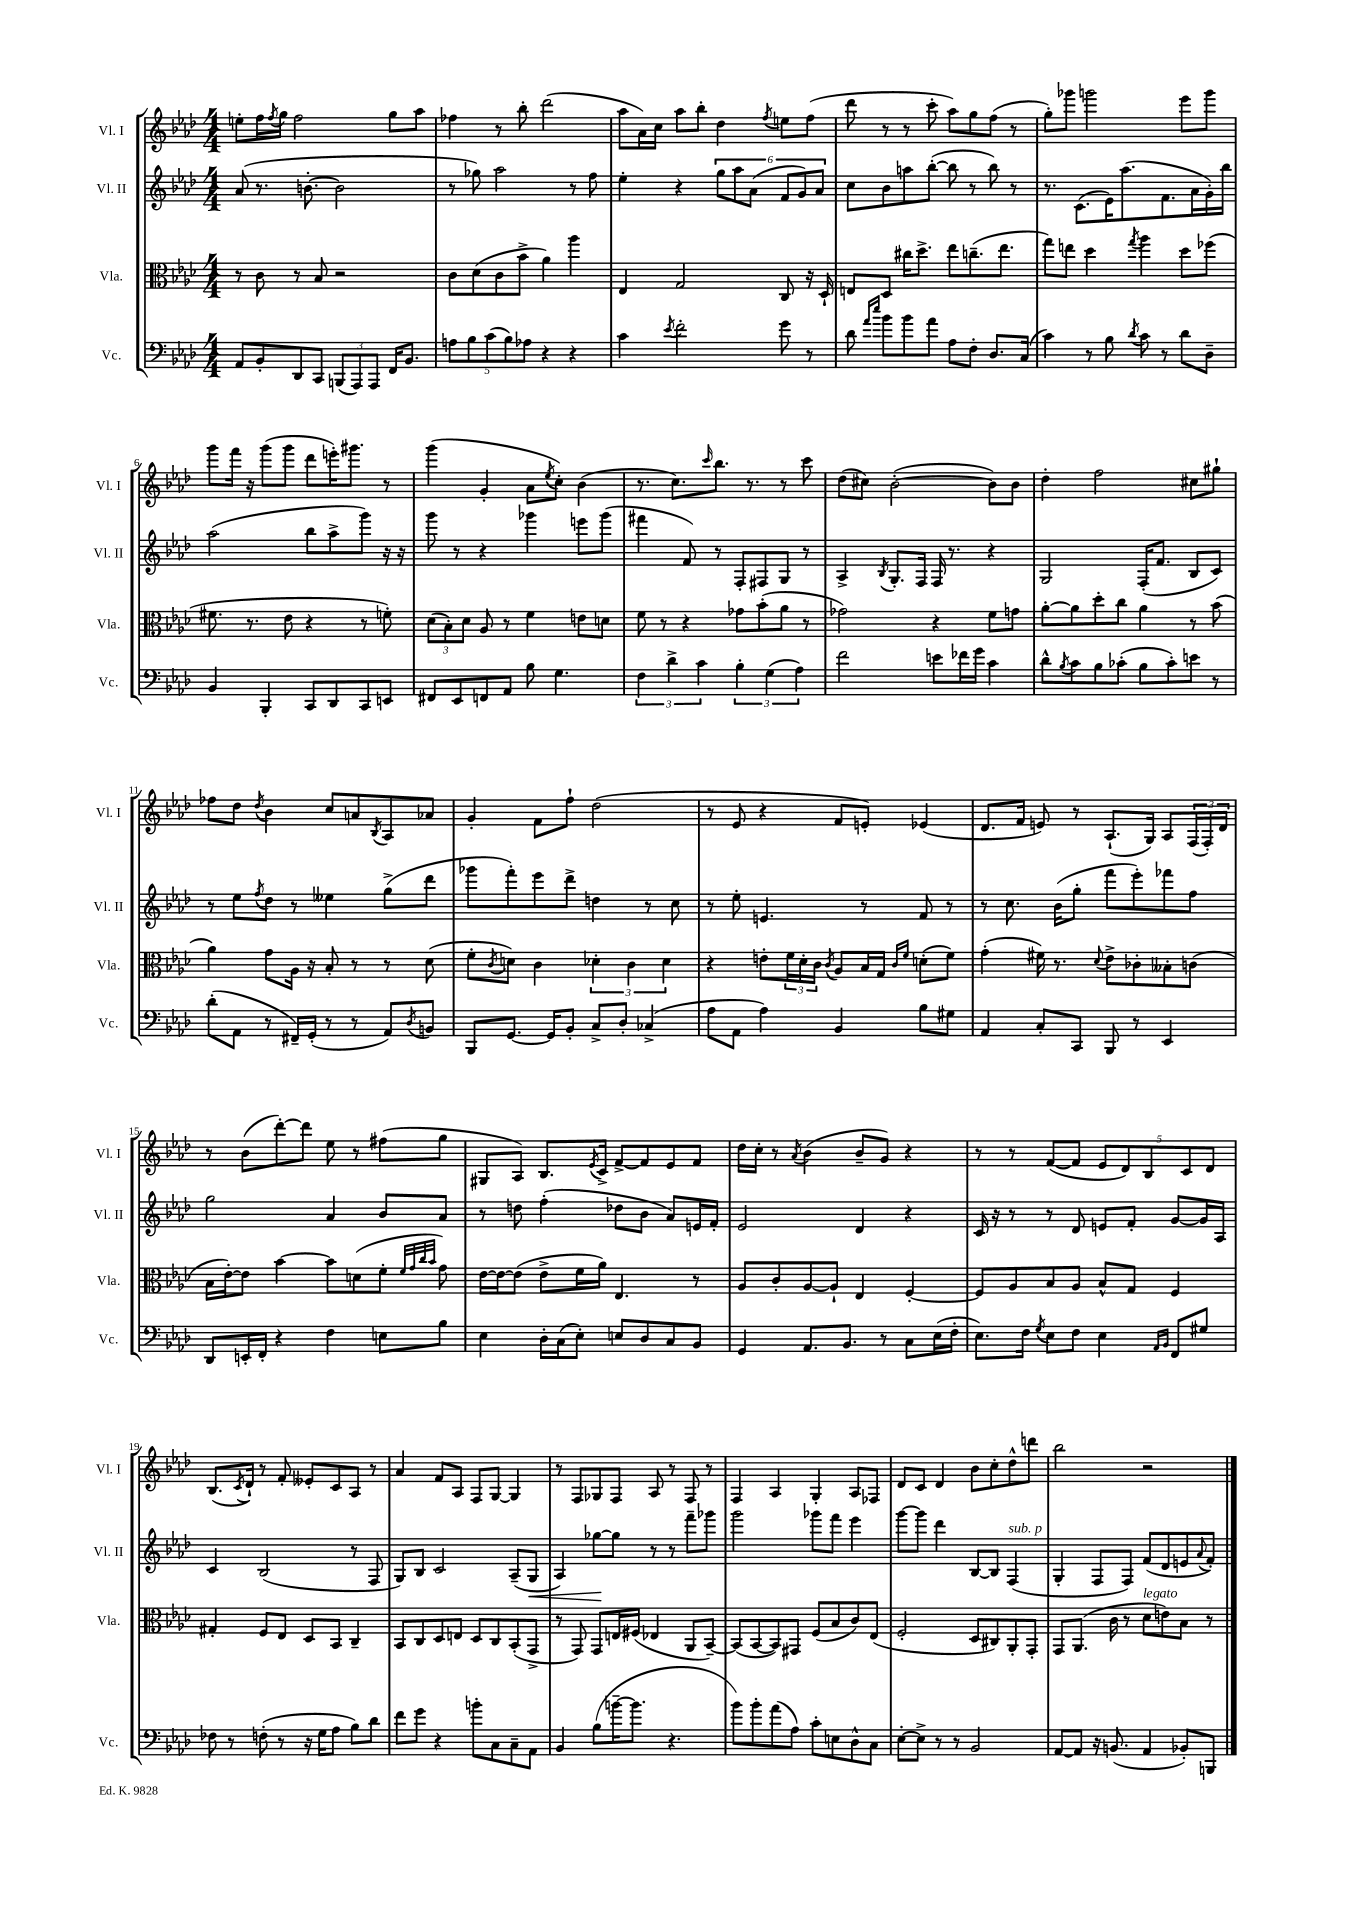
<<
\new StaffGroup <<
\new Staff = "s0" \with { instrumentName = "Vl. I" shortInstrumentName = "Vl. I" } {
    \clef treble \key aes \major \numericTimeSignature \time 4/4
    e''8-. f''16 \acciaccatura { f''8 } g''16 f''2 g''8 aes''8 |
    fes''4 r8 bes''8-. des'''2( |
    aes''8 aes'16) c''16 aes''8 bes''8-. des''4 \acciaccatura { f''8 } e''8 f''8( |
    des'''8 r8 r8 c'''8-. aes''8) g''8 f''8( r8 |
    g''8-.) ges'''8 g'''2 ees'''8 g'''8 |
    g'''8 f'''16 r16 g'''8( g'''8 des'''8 e'''16-.) gis'''8. r8 |
    g'''4( g'4-. aes'8 \acciaccatura { ees''8 } c''8-.) bes'4( |
    r8. c''8.) \grace { c'''16 } bes''8. r8. r8 c'''8 |
    des''8( cis''8) bes'2~-.( bes'8) bes'8 |
    des''4-. f''2 cis''8 gis''8-! |
    fes''8 des''8 \acciaccatura { des''8 } bes'4 c''8 a'8 \acciaccatura { bes8 } aes8 aes'8 |
    g'4-. f'8 f''8-! des''2( |
    r8 ees'8 r4 f'8 e'8-.) ees'4( |
    des'8. f'16 e'8) r8 aes8.-!( g16) aes8 \tuplet 3/2 { f16( f16-.) des'16 } |
    r8 bes'8( des'''8~-.) des'''8 ees''8 r8 fis''8( g''8 |
    gis8 aes8) bes8. \acciaccatura { ees'8 } c'16-> f'8~-> f'8 ees'8 f'8 |
    des''16 c''16-. r8 \acciaccatura { aes'8 } bes'4( bes'8-- g'8) r4 |
    r8 r8 f'8~( f'8 \tuplet 5/4 { ees'8 des'8) bes8 c'8 des'8 } |
    bes8.( \acciaccatura { c'8 } des'16-!) r8 f'8-. eeses'8-. c'8 aes8 r8 |
    aes'4 f'8 aes8 f8 g8~ g4 |
    r8 f8 ges8 f8 aes8 r8 f8 r8 |
    f4 aes4 g4-. aes8 fes8 |
    des'8 c'8 des'4 bes'8 c''8-. des''8-^ d'''8 |
    bes''2 r2 \bar "|." |
}
\new Staff = "s1" \with { instrumentName = "Vl. II" shortInstrumentName = "Vl. II" } {
    \clef treble \key aes \major \numericTimeSignature \time 4/4
    aes'8( r8. b'8.~-. b'2 |
    r8 ges''8) aes''2 r8 f''8 |
    ees''4-. r4 \tuplet 6/4 { g''8 aes''8 aes'8( f'8 g'8) aes'8 } |
    c''8 bes'8 a''8 bes''8~-.( bes''8 r8 bes''8) r8 |
    r8. c'8.( ees'16) aes''8.( f'8. aes'16 g'16-.) bes''16 |
    aes''2( bes''8 aes''8-> g'''8) r16 r16 |
    g'''8 r8 r4 ges'''4 e'''8 ges'''8( |
    fis'''4 f'8) r8 f8-. fis8 g8 r8 |
    aes4-> \acciaccatura { bes8 } g8.-. f16 f16 r8. r4 |
    g2 f16-.( f'8. bes8 c'8) |
    r8 ees''8 \acciaccatura { f''8 } des''8 r8 eeses''4 g''8->( des'''8 |
    ges'''8 f'''8-.) ees'''8 des'''8-> d''4 r8 c''8 |
    r8 ees''8-. e'4. r8 f'8 r8 |
    r8 c''8. bes'16( g''8-. f'''8 ees'''8-.) fes'''8 f''8 |
    g''2 aes'4 bes'8 aes'8 |
    r8 d''8 f''4-.( des''8 bes'8 aes'8) e'16 f'16-. |
    ees'2 des'4 r4 |
    c'16 r16 r8 r8 des'8 e'8 f'8-. g'8~ g'16 aes16 |
    c'4 bes2( r8 f8 |
    g8) bes8 c'2 aes8--( g8\< |
    aes4) ges''8~\! ges''8 r8 r8 f'''8-- ges'''8 |
    g'''2 ges'''8 f'''8 ees'''4 |
    g'''8~ g'''8 des'''4 bes8~ bes8 f4^\markup { \italic "sub. p" }( |
    g4-. f8 f8) f'8( des'8 e'8 \appoggiatura { aes'8 } f'8-.) \bar "|." |
}
\new Staff = "s2" \with { instrumentName = "Vla." shortInstrumentName = "Vla." } {
    \clef alto \key aes \major \numericTimeSignature \time 4/4
    r8 c'8 r8 bes8 r2 |
    c'8 des'8( c'8 bes'8-> aes'4) aes''4 |
    ees4 g2 c8 r16 des16-! |
    e8 des8 cis''16 des''8.-> ees''8 c''8.--( ees''8. |
    g''8) e''8 des''4 \acciaccatura { g''8 } aes''4 des''8 fes''8( |
    fis'8. r8. ees'8 r4 r8 f'8-.) |
    \tuplet 3/2 { des'8( bes8-.) des'8 } aes8 r8 f'4 e'8 d'8 |
    f'8 r8 r4 ges'8 bes'8-.( aes'8 r8 |
    ges'2) r4 f'8 g'8 |
    aes'8~-. aes'8 des''8-. c''8 aes'4 r8 bes'8( |
    aes'4) g'8 aes16 r16 bes8-. r8 r8 des'8( |
    f'8-. \acciaccatura { c'8 } d'8) c'4 \tuplet 3/2 { des'4-. c'4 des'4 } |
    r4 e'8-. \tuplet 3/2 { f'16 des'16-. c'16 } \acciaccatura { c'8 } aes8 bes16 g16 \grace { c'16 f'16 } d'8-.( f'8) |
    g'4-.( fis'16) r8. \appoggiatura { des'8 } ees'8-> ces'8-. beses8-. c'8( |
    bes16 ees'16~-.) ees'8 bes'4~ bes'8 d'8( f'8-. \grace { f'32 g'32 c''32 bes'32 } g'8) |
    ees'16~ ees'16~ ees'8( ees'8-> f'16 aes'16) ees4. r8 |
    aes8 c'8-. aes8~ aes8-! ees4 f4~-. |
    f8 aes8 bes8 aes8 bes8-^ g8 f4 |
    gis4-. f8 ees8 des8 bes,8 c4-- |
    bes,8 c8 des8 e8 des8 c8 bes,8-.( g,8-> |
    r8 g,8) g,8 e16 fis16( ees4 aes,8 bes,8~--) |
    bes,8( bes,8~ bes,8) gis,8 f8( bes8 c'8) ees8( |
    f2-. des8 cis8) aes,8-. g,8-. |
    g,8 aes,8.( c'16 r8 des'8^\markup { \italic "legato" } e'8) bes8 r8 \bar "|." |
}
\new Staff = "s3" \with { instrumentName = "Vc." shortInstrumentName = "Vc." } {
    \clef bass \key aes \major \numericTimeSignature \time 4/4
    aes,8 bes,8-. des,8 c,8 \tuplet 3/2 { b,,8( aes,,8) aes,,8 } f,16 bes,8. |
    \tuplet 5/4 { a8 bes8 c'8( bes8) aes8 } r4 r4 |
    c'4 \acciaccatura { ees'8 } f'2-. g'8 r8 |
    des'8 \grace { aes'16 ees''16 } bes'8 bes'8 aes'8 aes8 f8-. des8. c16( |
    c'4) r8 bes8 \acciaccatura { des'8 } c'8 r8 des'8 des8-- |
    bes,4 bes,,4-. c,8 des,8 c,8 e,8 |
    fis,8 ees,8 f,8 aes,8 bes8 g4. |
    \tuplet 3/2 { f4 des'4-> c'4 } \tuplet 3/2 { bes4-. g4( aes4) } |
    f'2 e'8 fes'16 g'16 c'4 |
    des'8-^ \acciaccatura { bes8 } c'8 bes8 ces'8-.( bes8 ces'8-.) e'8 r8 |
    des'8-.( aes,8 r8 fis,16--) g,16-.( r8 r8 aes,8) \acciaccatura { des8 } b,8 |
    bes,,8 g,8.~ g,16 bes,8-. c8-> des8-. ces4->( |
    aes8 aes,8 aes4) bes,4 bes8 gis8 |
    aes,4 c8-. c,8 bes,,8 r8 ees,4 |
    des,8 e,16-. f,16-. r4 f4 e8 bes8 |
    ees4 des16-. c16( ees8-.) e8 des8 c8 bes,8 |
    g,4 aes,8. bes,8. r8 c8 ees16( f16-. |
    ees8.) f16 \acciaccatura { g8 } ees8 f8 ees4 \grace { aes,16 bes,16 } f,8 gis8 |
    fes8 r8 f8-.( r8 r16 g16 aes8 bes8) des'8 |
    f'8 g'8 r4 b'8-. c8 c8-- aes,8 |
    bes,4 bes8( b'16~-- b'8. r4. |
    bes'8) bes'8-. aes'8( aes8) c'8-. e8 des8-^ c8 |
    ees8~-. ees8-> r8 r8 bes,2 |
    aes,8~ aes,8 r16 b,8.( aes,4 bes,8-.) b,,8 \bar "|." |
}
>>
>>
